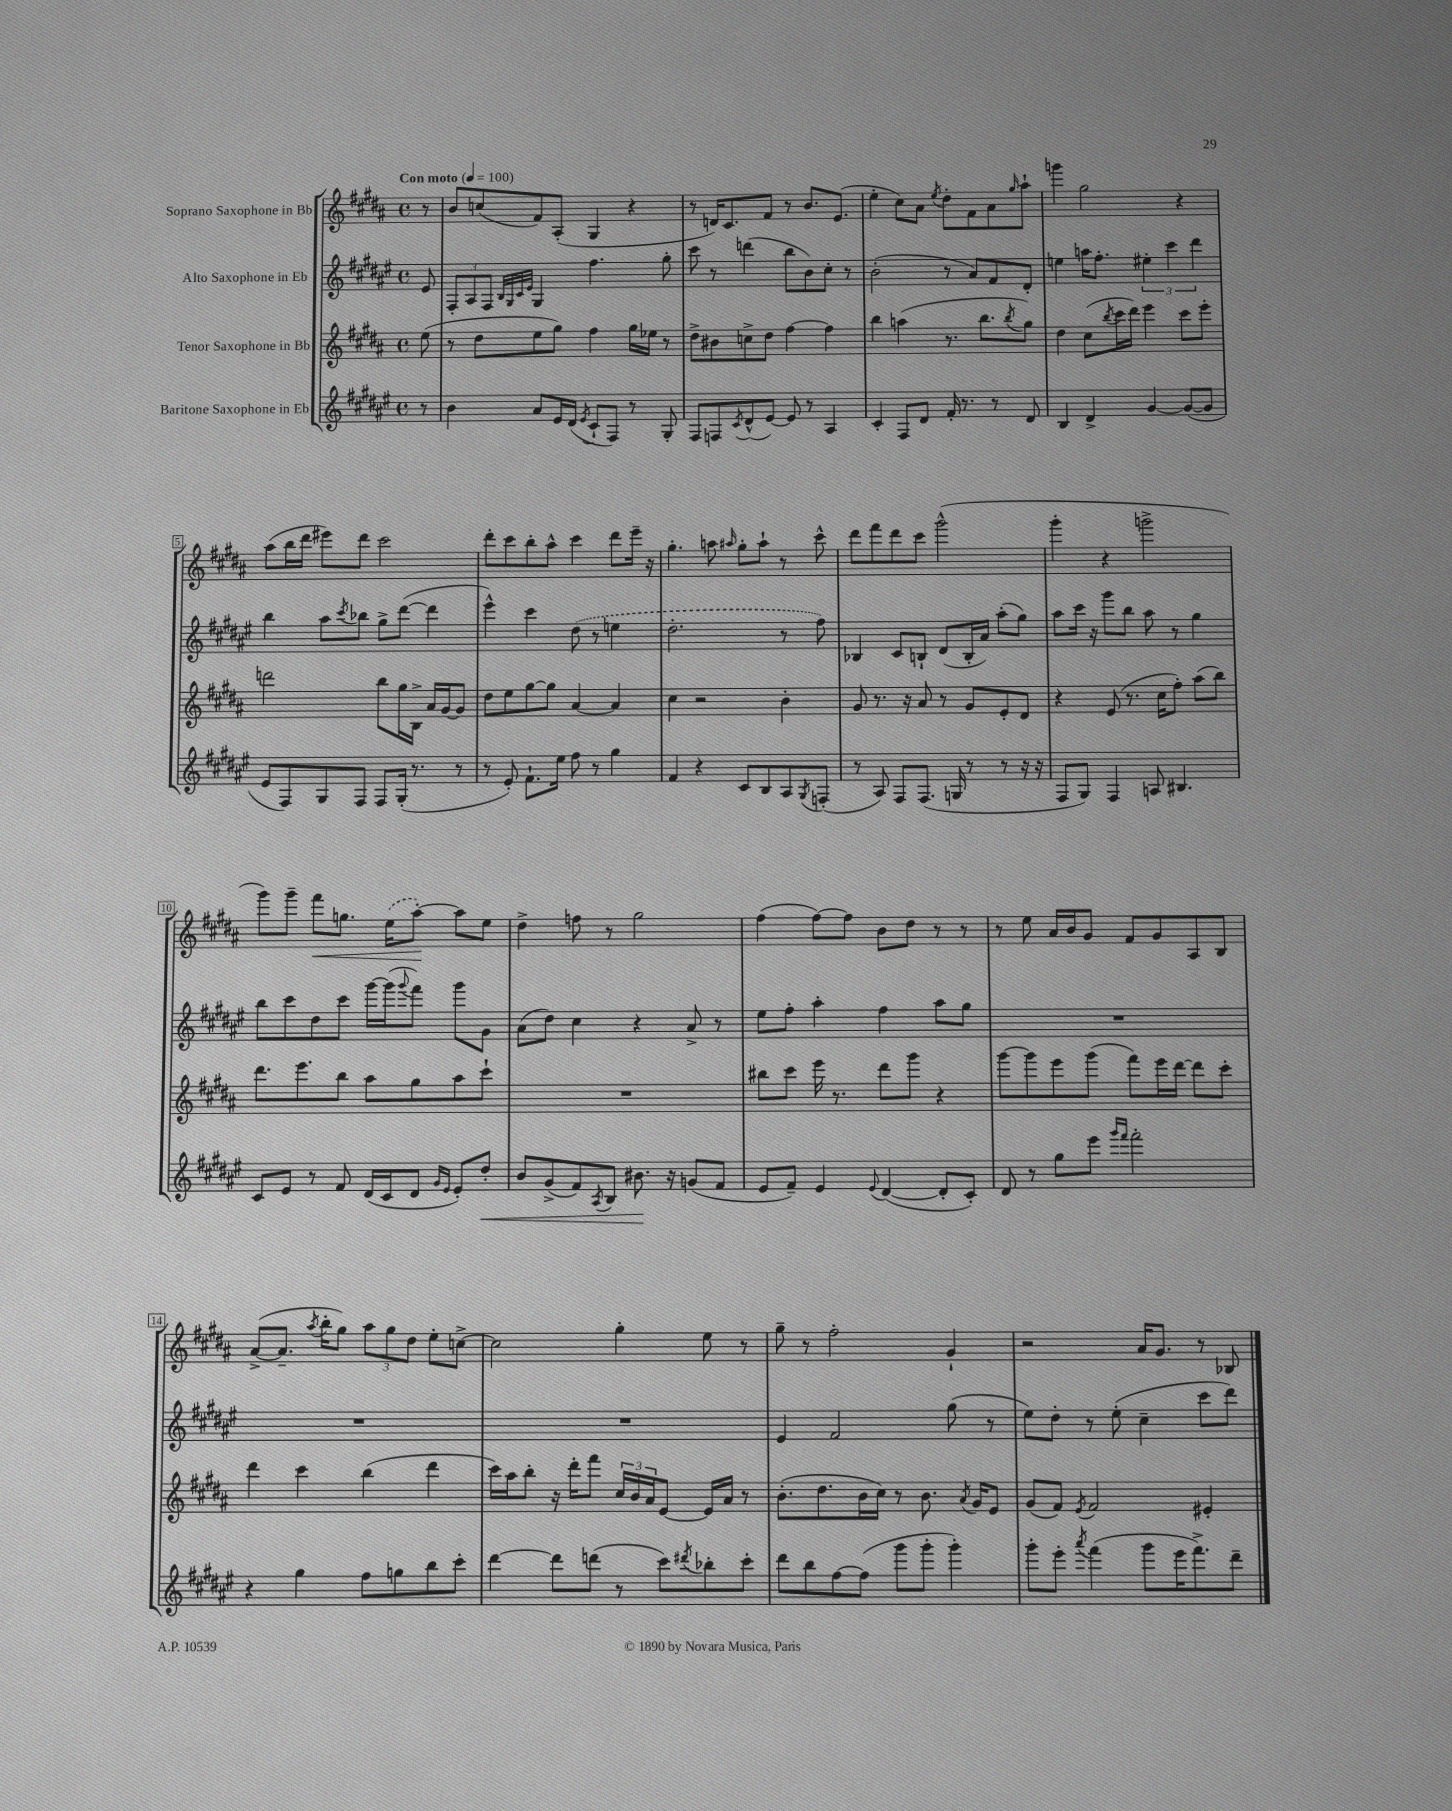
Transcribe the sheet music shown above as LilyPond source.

<<
\new StaffGroup <<
\new Staff = "s0" \with { instrumentName = "Soprano Saxophone in Bb" } {
    \clef treble \key b \major \defaultTimeSignature \time 4/4 \partial 8 \tempo "Con moto" 4 = 100
    r8 |
    b'8 c''8( fis'8) ais8-.( gis4 r4 |
    r8 d'16) cis'8. fis'8 r8 b'8. e'8.( |
    e''4-. cis''8) ais'8 \acciaccatura { e''8 } dis''8-. fis'8 ais'8 \grace { gis''16 } ais''8-! |
    g'''4 gis''2 r4 |
    ais''8( b''16 dis'''16 eis'''8) dis'''8 cis'''2 |
    dis'''8-. cis'''8 b''8-. ais''8-^ cis'''4 dis'''8 e'''16-- r16 |
    gis''4.-. a''8 \grace { ais''16 } gis''8-. ais''8-! r8 cis'''8-^ |
    dis'''8 fis'''8 dis'''8 cis'''8 gis'''2-^( |
    gis'''4-. r4 g'''2-> |
    gis'''8) gis'''8-- fis'''8\< g''8. \once \slurDashed e''16( ais''8~-.\!) ais''8 e''8 |
    dis''4-> f''8 r8 gis''2 |
    fis''4( fis''8~) fis''8 b'8 dis''8 r8 r8 |
    r8 e''8 ais'16 b'16 gis'8 fis'8 gis'8 ais8 b8 |
    ais'8~->( ais'8.-- \acciaccatura { ais''8 } b''16-. gis''8) \tuplet 3/2 { ais''8 gis''8 dis''8 } e''8-. c''8~-> |
    c''2 gis''4-. e''8 r8 |
    gis''8-- r8 fis''2-. gis'4-! |
    r2 ais'16 gis'8. r8 bes8 \bar "|." |
}
\new Staff = "s1" \with { instrumentName = "Alto Saxophone in Eb" } {
    \clef treble \key fis \major \defaultTimeSignature \time 4/4 \partial 8
    eis'8 |
    \tuplet 3/2 { fis8-. ais8 fis8 } \grace { b32 gis32 cis'32 eis'32 } gis4 fis''4. gis''8-. |
    cis'''8 r8 d'''4( b''8 b'8) cis''8-. r8 |
    b'2-.( r8 ais'8) fis'8 dis'8-. |
    e''4 a''16 fis''8.-. \tuplet 3/2 { eis''4-. cis'''4 dis'''4 } |
    b''4 ais''8 \acciaccatura { cis'''8 } bes''8 gis''8-> dis'''8~( dis'''4 |
    eis'''4-^) cis'''4 \once \slurDashed dis''8( r8 e''4 |
    dis''2.-. r8 fis''8) |
    bes4 cis'8 b8-! dis'8( b16-. ais'16) ais''8-.( gis''8) |
    ais''8 cis'''16 r16 gis'''8 b''8 ais''8 r8 gis''4 |
    b''8 cis'''8 dis''8 cis'''8 gis'''16~ gis'''16( \appoggiatura { gis'''8 } fis'''8) gis'''8 gis'8 |
    ais'8( dis''8) cis''4 r4 ais'8-> r8 |
    eis''8 fis''8-. ais''4-. fis''4 ais''8 gis''8 |
    R1 |
    R1 |
    R1 |
    eis'4 fis'2 gis''8( r8 |
    eis''8) dis''8-. r8 eis''8-.( cis''4-- cis'''8 dis'''8) \bar "|." |
}
\new Staff = "s2" \with { instrumentName = "Tenor Saxophone in Bb" } {
    \clef treble \key b \major \defaultTimeSignature \time 4/4 \partial 8
    e''8( |
    r8 dis''8 e''8 gis''8) fis''4 gis''16 ees''16 r8 |
    dis''8-> bis'8 c''8-> dis''8 fis''4~ fis''4 |
    b''4 a''4( r8. b''8. \acciaccatura { b''8 } gis''8) |
    dis''4 cis''8( \acciaccatura { b''8 } cis'''16 dis'''16) e'''4 cis'''8 e'''8-. |
    d'''2 b''8 gis''16 b16-> ais'16 gis'16~ gis'8 |
    dis''8 e''8 gis''8~ gis''8 ais'4~ ais'4 |
    cis''4 r2 b'4-. |
    gis'8 r8. r16 ais'8 r8 gis'8 e'8-. dis'8 |
    r4 e'8( r8. cis''16 fis''8-.) ais''8( b''8) |
    dis'''8. e'''8. b''8 ais''8 gis''8 ais''8 cis'''8-! |
    R1 |
    bis''8 cis'''8 e'''16 r8. dis'''8 gis'''8 r4 |
    gis'''8~ gis'''8 e'''8 gis'''8( fis'''8) e'''16 dis'''16~ dis'''8 cis'''8-. |
    dis'''4 cis'''4 b''4( dis'''4 |
    cis'''16) ais''16 b''8-. r16 dis'''16-. fis'''8 \tuplet 3/2 { cis''16 b'16 ais'16 } e'8~ e'16 ais'16 r8 |
    b'8.-.( dis''8. b'16 cis''16) r8 b'8. \acciaccatura { ais'8 } gis'16 e'8 |
    gis'8( fis'8) \acciaccatura { e'8 } fis'2 eis'4-. \bar "|." |
}
\new Staff = "s3" \with { instrumentName = "Baritone Saxophone in Eb" } {
    \clef treble \key fis \major \defaultTimeSignature \time 4/4 \partial 8
    r8 |
    b'4 ais'8 eis'16 dis'16( \acciaccatura { eis'8 } cis'8-! fis8) r8 gis8-. |
    fis8 f8 \acciaccatura { cis'8 } dis'8-^( eis'8~) eis'8 r8 ais4 |
    cis'4-. fis8 dis'8 fis'16-. r8. r8 dis'8 |
    b4 dis'4-> gis'4~ gis'8~( gis'8 |
    eis'8 fis8) gis8 fis8 fis8 gis16-.( r8. r8 |
    r8 eis'8-.) fis'8.-! eis''16 fis''8 r8 gis''4 |
    fis'4 r4 cis'8 b8 ais8 \acciaccatura { gis8 } f8-.( |
    r8 ais8) fis8 fis8.( g16 r8 r8 r16 r16 |
    fis8 gis8) fis4 a8 bis4. |
    cis'8 eis'8 r8 fis'8 dis'16( cis'16 dis'8 \grace { gis'16 eis'16 } eis'8-.) dis''8-.\< |
    b'8 gis'8->( fis'8) \acciaccatura { ais8 } b8 bis'8.\! r16 g'8( fis'8 |
    eis'8 fis'8--) eis'4 \appoggiatura { eis'8 } dis'4~( dis'8-. cis'8-.) |
    dis'8 r8 gis''8 eis'''8 \grace { gis'''16 fis'''16 } fis'''2-. |
    r4 gis''4 fis''8 g''8 b''8 cis'''8-. |
    dis'''4~ dis'''8 d'''8( r8 cis'''8) \acciaccatura { dis'''8 } bes''8-. cis'''8-. |
    dis'''8 b''8 fis''8~ fis''8( gis'''8 gis'''8-. gis'''4-.) |
    gis'''8-. eis'''8-. \acciaccatura { ais'''8 } fis'''4( gis'''8 eis'''16 fis'''8.->) dis'''8-- \bar "|." |
}
>>
>>
\layout { \context { \Score \override BarNumber.stencil = #(make-stencil-boxer 0.1 0.3 ly:text-interface::print) } }
